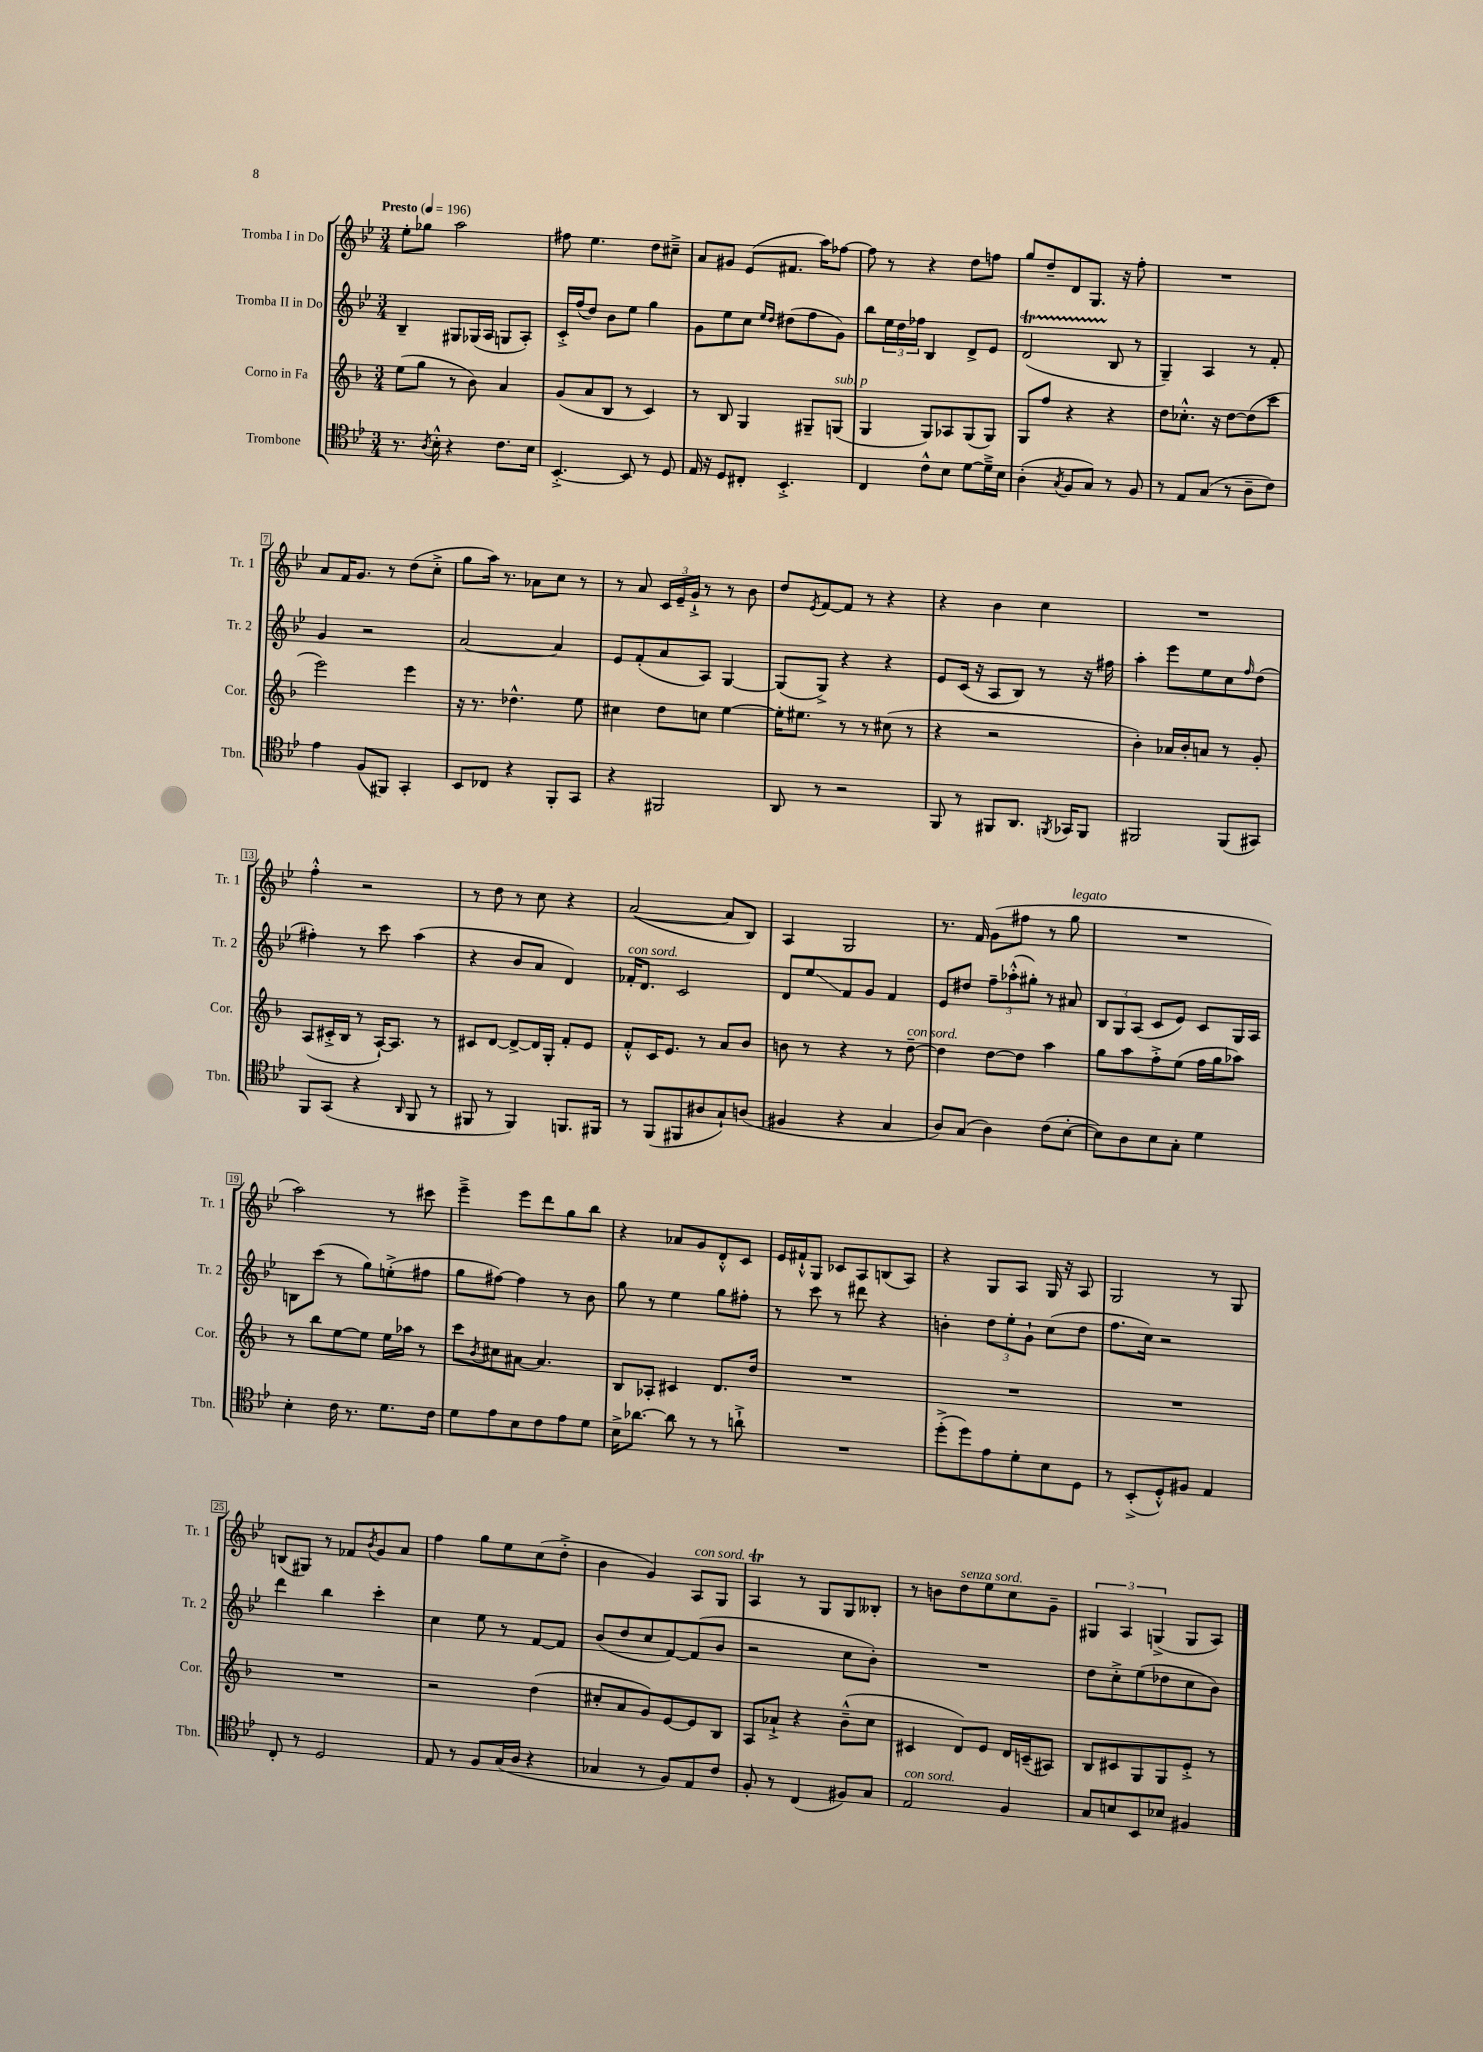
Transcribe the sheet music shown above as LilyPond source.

<<
\new StaffGroup <<
\new Staff = "s0" \with { instrumentName = "Tromba I in Do" shortInstrumentName = "Tr. 1" } {
    \clef treble \key bes \major \numericTimeSignature \time 3/4 \tempo "Presto" 4 = 196
    ees''8-. ges''8 a''2 |
    fis''8 ees''4. d''8 cis''8---> |
    a'8 gis'8 ees'8( fis'8. a''16) fes''8~ |
    fes''8 r8 r4 d''8 f''8 |
    g''8 d''8-- d'8 g8. r16 f''8-. |
    R2. |
    a'8 f'16 g'8. r8 d''8( c''8-.-> |
    g''8 a''16) r8. aes'8 c''8 r8 |
    r8 a'8 \tuplet 3/2 { c'16 ees'16-- g'16-!-> } r8 r8 bes'8 |
    d''8 \acciaccatura { ees'8 } f'8~ f'8 r8 r4 |
    r4 bes'4 c''4 |
    R2. |
    f''4-.-^ r2 |
    r8 d''8 r8 c''8 r4 |
    a'2~( a'8 bes8) |
    a4 g2 |
    r8. f'16 g'8( fis''8 r8 g''8^\markup { \italic "legato" } |
    R2. |
    a''2) r8 cis'''8 |
    ees'''4---> ees'''8 d'''8 g''8 bes''8 |
    r4 aes'8 g'8 d'8-.-^ c'8 |
    ees'16 fis'16-!-^ g8 ces'8 a8 b8( a8) |
    r4 g8 a8 g16 r16 a8 |
    g2 r8 g8 |
    b8( gis8) r8 fes'8 \acciaccatura { bes'8 } g'8 a'8 |
    f''4 g''8 ees''8 c''8( d''8-.-> |
    bes'4 g'4) a8^\markup { \italic "con sord." } g8 |
    a4\trill r8 g8 g8 beses8-. |
    r8 b'8 d''8^\markup { \italic "senza sord." } ees''8 c''8 g'8-- |
    \tuplet 3/2 { gis4 a4 g4->( } g8 a8) \bar "|." |
}
\new Staff = "s1" \with { instrumentName = "Tromba II in Do" shortInstrumentName = "Tr. 2" } {
    \clef treble \key bes \major \numericTimeSignature \time 3/4
    bes4-- gis8 ges16( a16 g8 a8-.) |
    c'16-.-> f''16( d''8) bes'8 ees''8 g''4 |
    g'8 ees''8 c''8 \grace { ees''16 d''16 } dis''8( f''8 g'8) |
    bes''8 \tuplet 3/2 { ees''16 d''16 fes''16 } bes4 d'8-> ees'8 |
    d'2\startTrillSpan( bes8\stopTrillSpan r8 |
    g4--) a4 r8 f'8-. |
    g'4 r2 |
    a'2~ a'4 |
    ees'8 f'8-.( a'8 a8) g4~ |
    g8( g8->) r4 r4 |
    ees'8 c'16( r16 a8 bes8) r8 r16 fis''16 |
    a''4-. ees'''8 ees''8 c''8 \grace { f''16 } d''8( |
    fis''4-.) r8 c'''8 a''4( |
    r4 bes'8 a'8 d'4) |
    fes'16-.^\markup { \italic "con sord." } d'8. c'2 |
    d'8 ees''8\glissando f'8 g'8 f'4 |
    ees'8 dis''8 \tuplet 3/2 { f''8-- aes''8-.-^( gis''8-.) } r8 ais'8 |
    \tuplet 3/2 { bes8 g8 a8( } c'8 ees'8) c'8 g16 a16 |
    b8 c'''8( r8 g''8) e''8-.->( fis''8 |
    g''8 fis''8~) fis''4 r8 bes'8 |
    g''8 r8 ees''4 g''8 fis''8-. |
    r8 c'''8 r8 dis'''8 r4 |
    b'4-. \tuplet 3/2 { d''8 ees''8-. g'8-! } c''8( d''8 |
    f''8. c''16) r2 |
    d'''4 bes''4 c'''4-. |
    c''4 ees''8 r8 f'8~ f'8 |
    bes'8( d''8 c''8 f'8~) f'8( bes'8 |
    r2 c''8 bes'8-.) |
    R2. |
    d''8 c''8-.-> ees''8( des''8 c''8 bes'8) \bar "|." |
}
\new Staff = "s2" \with { instrumentName = "Corno in Fa" shortInstrumentName = "Cor." } {
    \clef treble \key f \major \numericTimeSignature \time 3/4
    e''8( g''8 r8 bes'8) a'4 |
    g'8( a'8 bes8 r8 c'4) |
    r8 bes8 g4 gis8-- g8^\markup { \italic "sub. p" }( |
    g4 g8) aes8 g8( g8) |
    g8 f''8 r4 r4 |
    d''8 ces''8.-.-^ r16 d''8~ d''8( c'''8 |
    e'''2) e'''4 |
    r16 r8. des''4.-^ e''8 |
    cis''4 d''8 c''8 e''4~ |
    e''16-. eis''8. r8 r8 cis''8( r8 |
    r4 r2 |
    bes'4-.) aes'16 bes'16-. a'8 r8 g'8-. |
    a8( cis'16-.-> bes16 r8 a16~-!) a8. r8 |
    cis'8 d'8~ d'8~-> d'16 g16-. f'8-. e'8 |
    f'8-.-^ c'16 e'8. r8 a'8 bes'8 |
    b'8 r8 r4 r8 d''8~--^\markup { \italic "con sord." } |
    d''4 d''8~ d''8 a''4 |
    g''8 a''8 f''8-.-> e''8( f''16 g''16 aes''8) |
    r8 bes''8 e''8~ e''8 e''16 aes''16 r8 |
    c'''8 \acciaccatura { bes'8 } cis''8 ais'8~ ais'4. |
    bes8 aes8-. cis'4 d'8. d''16 |
    R2. |
    R2. |
    R2. |
    R2. |
    r2 d''4( |
    cis''8-. a'8 g'8) e'8~ e'8 bes8 |
    a8 aes'8-!-> r4 bes'8---^( c''8 |
    cis'4 d'8) e'8 d'16 c'16--( ais8) |
    bes8 cis'8 g8 g8 e'8-.-> r8 \bar "|." |
}
\new Staff = "s3" \with { instrumentName = "Trombone" shortInstrumentName = "Tbn." } {
    \clef tenor \key bes \major \numericTimeSignature \time 3/4
    r8. \acciaccatura { a8 } bes16-.-^ r4 c'8. bes16 |
    bes,4.~-.-> bes,8 r8 d8 |
    ees16 r16 d8 cis8-. bes,4.-.-> |
    c4 c'8-^ bes8 d'8~ d'16---> bes16 |
    a4-.( \acciaccatura { g8 } f8 g8) r8 f8 |
    r8 ees8 g8( r8 a8-- c'8) |
    ees'4 f8( fis,8) g,4-. |
    bes,8 ces8 r4 f,8-. g,8 |
    r4 fis,2 |
    a,8 r8 r2 |
    f,8 r8 fis,8 a,8. \acciaccatura { f,8 } ges,16 f,8 |
    fis,2 fis,8( gis,8) |
    f,8 g,8( r4 \grace { a,16 } f,8 r8 |
    fis,8 r8 fis,4) f,8. fis,16 |
    r8 f,8( fis,8 ais8 g8-!) a8( |
    fis4 r4 g4 |
    a8) g8( a4) c'8( bes8~-. |
    bes8) a8 bes8 g8-. d'4 |
    bes4-. c'16 r8. d'8. c'16 |
    d'8 ees'8 bes8 c'8 ees'8 d'8 |
    bes16-> aes'8.~ aes'8 r8 r8 a'8-!-> |
    R2. |
    d''8-.->( d''8) ees'8 d'8-. bes8 d8 |
    r8 bes,8-.->( d8-.-^) fis8 ees4 |
    c8-. r8 d2 |
    ees8 r8 f8 g16( a16 r4 |
    ges4 r8 f8) ees8 c'8 |
    f8-. r8 c4( fis8) g8 |
    ees2^\markup { \italic "con sord." } f4 |
    g8 b8 bes,8 bes8 fis4 \bar "|." |
}
>>
>>
\layout { \context { \Score \override BarNumber.stencil = #(make-stencil-boxer 0.1 0.3 ly:text-interface::print) } }
